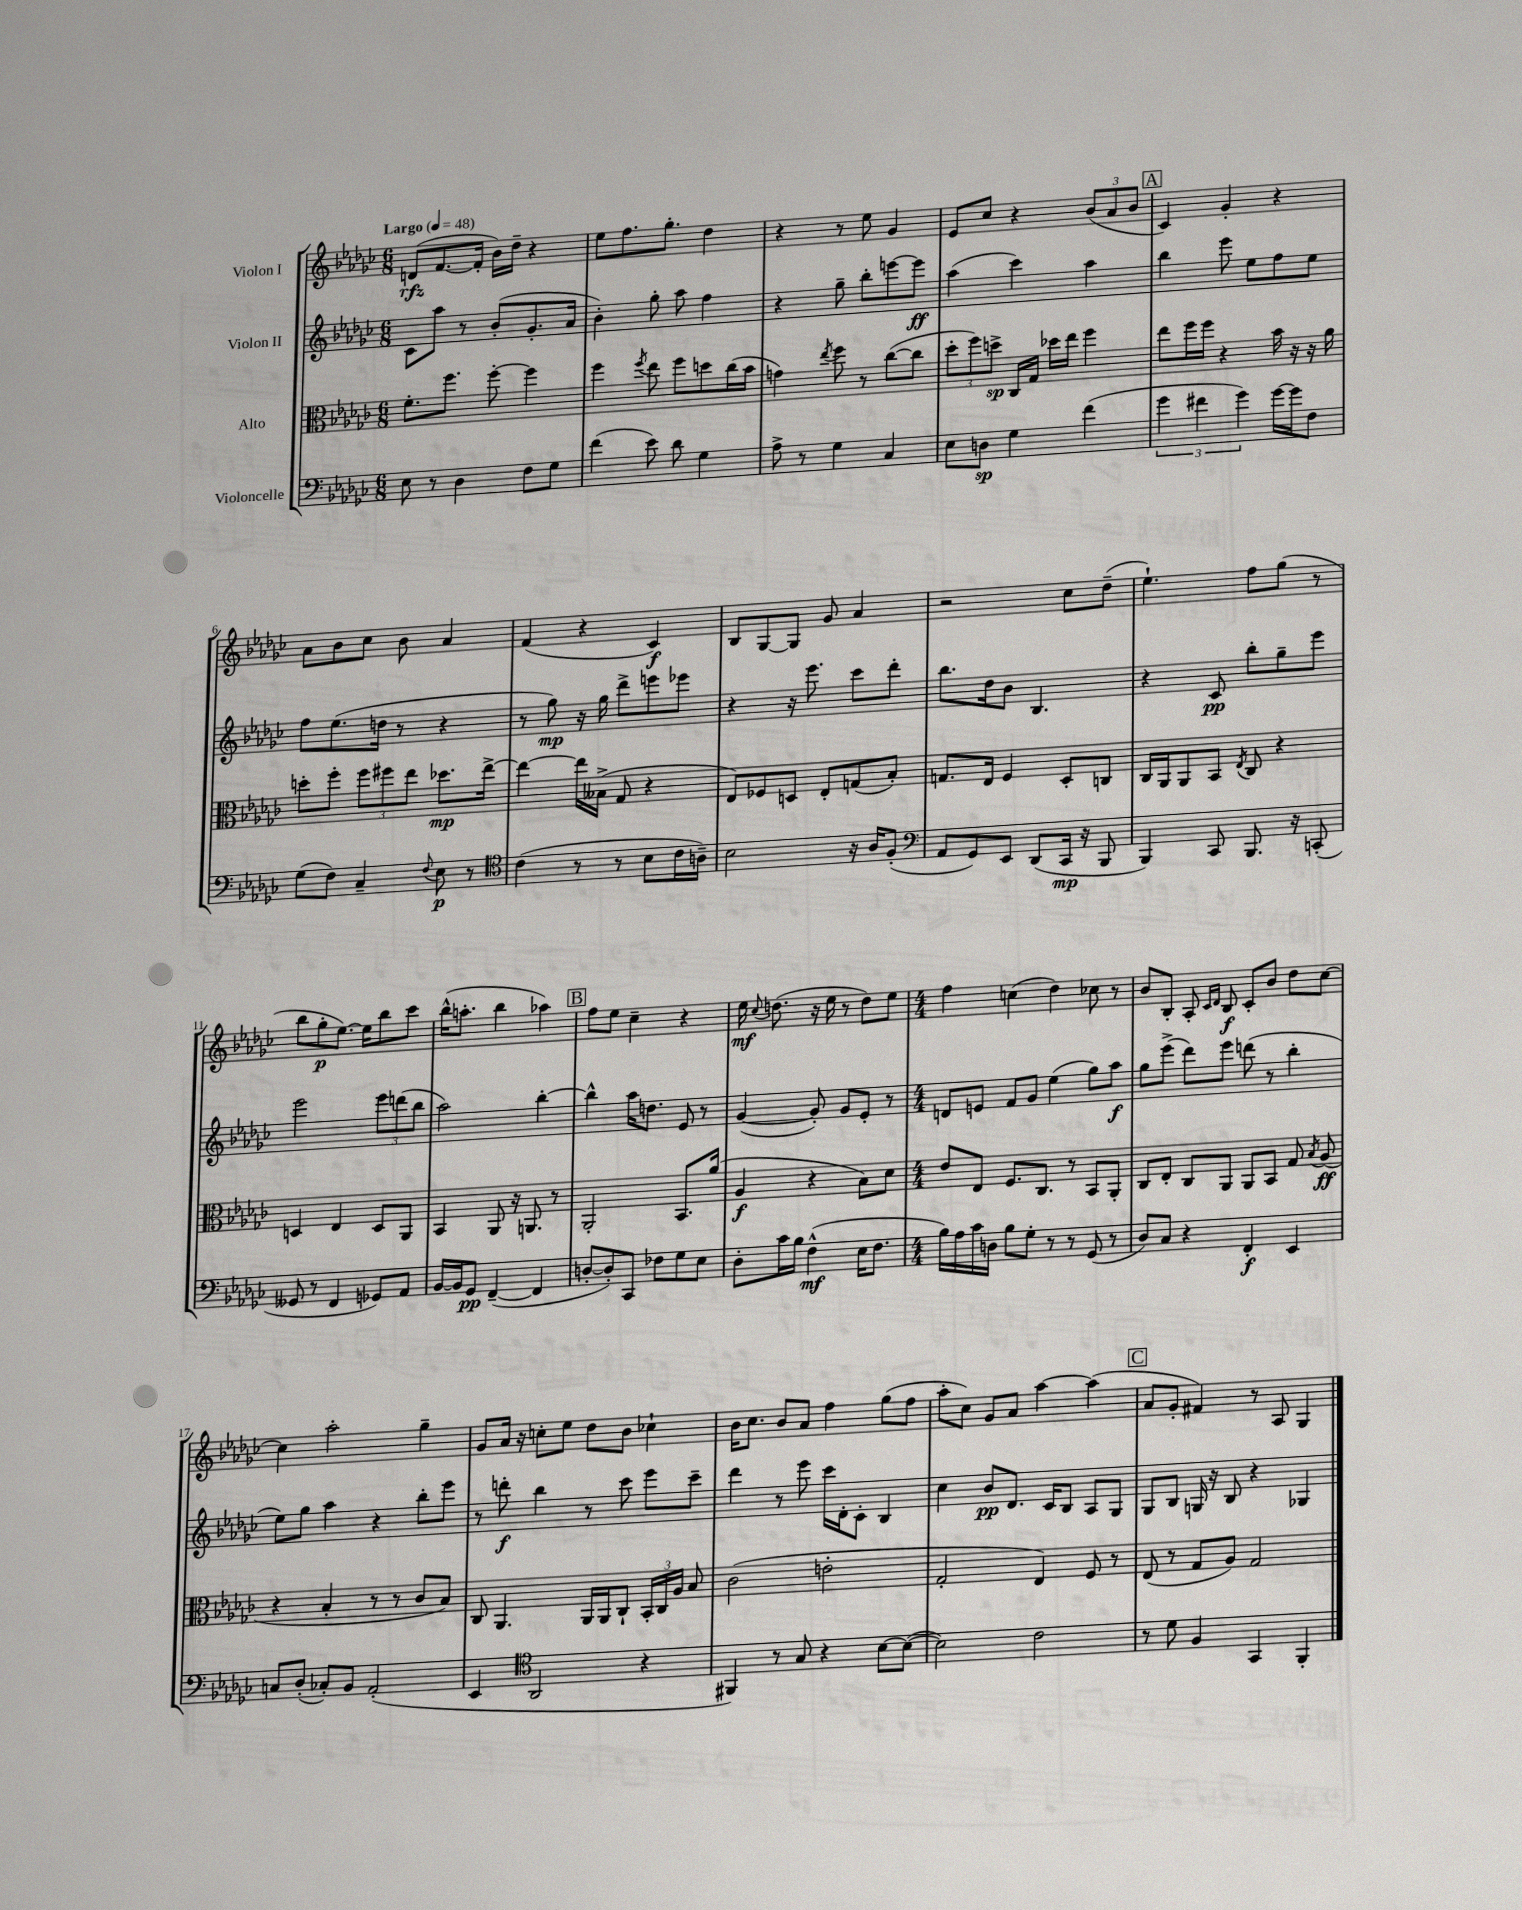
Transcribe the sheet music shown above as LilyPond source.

<<
\new StaffGroup <<
\new Staff = "s0" \with { instrumentName = "Violon I" } {
    \clef treble \key ges \major \numericTimeSignature \time 6/8 \tempo "Largo" 4 = 48
    \autoBeamOff d'8[\rfz( f'8.~ f'16]-. bes'16[) des''16]-- r4 |
    ees''8[ f''8. ges''8.]-. des''4 |
    r4 r8 ees''8 ges'4 |
    ees'8[ ces''8] r4 \tuplet 3/2 { bes'8[( aes'8 bes'8] } |
    \mark \markup { \box "A" } ces'4) ges'4-. r4 |
    aes'8[ bes'8 ces''8] bes'8 aes'4 |
    f'4( r4 ces'4\f) |
    bes8[ ges8~ ges8] ges'8 aes'4 |
    r2 ces''8[ des''8]--( |
    ees''4.-!) f''8[ ges''8]( r8 |
    bes''8[ ges''8-.\p ees''8.]~) ees''16[ bes''8 ces'''8] |
    bes''16[-^( a''8.]-. bes''4 aes''4) |
    \mark \markup { \box "B" } f''8[ ees''8] ces''4-- r4 |
    ees''16\mf \appoggiatura { ces''8 } d''8.( r16 ees''16 r8 d''8[) ees''8] |
    \numericTimeSignature \time 4/4 f''4 c''4( des''4) ces''8 r8 |
    bes'8[ bes8]-. aes8-. \grace { ces'16[ des'16] } bes8\f ces'8[-. bes'8] des''8[ ces''8]~ |
    ces''4 aes''2-. ges''4-- |
    ges'8[ aes'16] r16 c''8[-. ees''8] des''8[ bes'8] ces''4-! |
    bes'16[ ces''8.] bes'8[ aes'8] f''4 ges''8[( f''8] |
    aes''8[-. ces''8]) ges'8[ aes'8] aes''4~ aes''4( |
    \mark \markup { \box "C" } aes'8[ ges'8]-. fis'4) r8 aes8 ges4 \bar "|." |
}
\new Staff = "s1" \with { instrumentName = "Violon II" } {
    \clef treble \key ges \major \numericTimeSignature \time 6/8
    \autoBeamOff ces'8[ aes''8] r8 bes'8[-.( ges'8.-. aes'16] |
    bes'4-.) ges''8-. aes''8 f''4 |
    r4 ges''8-- bes''8[-. e'''8~ e'''8]\ff |
    aes''4( ces'''4) aes''4 |
    \mark \markup { \box "A" } bes''4 ees'''8 ees''8[ f''8 ees''8] |
    f''8[ ees''8.( d''16] r8 r4 |
    r8 ges''8\mp) r16 ges''16 des'''8[-> e'''8 ees'''8] |
    r4 r16 ees'''8. ces'''8[ des'''8]-. |
    bes''8.[ des''16 bes'8] bes4. |
    r4 ces'8\pp bes''8[-. ges''8-- ees'''8] |
    ees'''2 \tuplet 3/2 { ees'''8[ d'''8( bes''8] } |
    aes''2) bes''4~-. |
    \mark \markup { \box "B" } bes''4-^ aes''16[ d''8.] ees'8 r8 |
    ges'4~( ges'8-.) ges'8[ ees'8]-. r8 |
    \numericTimeSignature \time 4/4 d'8[ e'8] f'8[ ges'8] ees''4( ges''8[) aes''8]\f |
    ges''8[ ees'''8]->( des'''8[) ees'''8] d'''8( r8 bes''4-. |
    ees''8[) ges''8] aes''4 r4 bes''8[-. ees'''8] |
    r8 d'''8-.\f bes''4 r8 ces'''8 ees'''8[ ces'''8]-- |
    des'''4 r8 ees'''8 ces'''16[ des'16-. ces'8]-. bes4 |
    ces''4 bes'8[\pp des'8.] ces'16[ bes8] aes8[ ges8] |
    \mark \markup { \box "C" } ges8[ bes8] g16 r16 bes8 r4 ges4 \bar "|." |
}
\new Staff = "s2" \with { instrumentName = "Alto" } {
    \clef alto \key ges \major \numericTimeSignature \time 6/8
    \autoBeamOff f'8.[-. f''8.] f''8~-. f''4 |
    f''4 \acciaccatura { f''8 } ees''8 f''8[ d''8 ces''16( bes'16] |
    g'4) \acciaccatura { ees''8 } f''8 r8 ces''8[~( ces''8] |
    \tuplet 3/2 { des''8[-. f''8) d''8]->\sp } ces16[ ges16] des''16[ ees''16] f''4 |
    \mark \markup { \box "A" } ees''8[ f''16 f''16] r4 bes'16 r16 r16 aes'16 |
    d''8[-. f''8]-. \tuplet 3/2 { f''8[ fis''8 ees''8] } des''8.[\mp ees''16]~-> |
    ees''4~ ees''16[ beses16]->( ges8 r4 |
    ees8[) fes8 d8] ees8[-. g8( bes8]-.) |
    g8.[ ees16] f4 des8[-. c8] |
    ces16[ aes,16 aes,8 bes,8] \acciaccatura { ees8 } ces8 r4 |
    d4 ees4 d8[ aes,8] |
    bes,4 aes,8 r16 a,8. r8 |
    \mark \markup { \box "B" } aes,2-. bes,8.[ aes'16]( |
    aes4\f r4 bes8[) des'8] |
    \numericTimeSignature \time 4/4 ees'8[ ees8] f8.[ ces8.] r8 bes,8[ aes,8]-. |
    ces8[ ees8]-. ces8[ aes,8] aes,8[ bes,8] ges8 \acciaccatura { bes8 } aes8\ff( |
    r4 bes4-. r8 r8 ces'8[ bes8]) |
    ces8 aes,4. aes,16[ aes,16 ces8]-! \tuplet 3/2 { bes,16[-. ces16 aes16] } bes8 |
    ces'2( e'2-. |
    ges2-. ees4) f8 r8 |
    \mark \markup { \box "C" } ees8( r8 ges8[ aes8]) ges2 \bar "|." |
}
\new Staff = "s3" \with { instrumentName = "Violoncelle" } {
    \clef bass \key ges \major \numericTimeSignature \time 6/8
    \autoBeamOff ees8 r8 des4 f8[ ges8] |
    f'4( ees'8) des'8 ges4 |
    aes8-> r8 ges4 ces4 |
    ees8[ d8]\sp ges4 f'4( |
    \mark \markup { \box "A" } \tuplet 3/2 { ges'4 fis'4 ges'4) } ges'16[~ ges'16 f8] |
    ges8[( f8]) ces4-- \appoggiatura { f8 } ees8\p r8 |
    \clef tenor ces'4( r8 r8 bes8[ ces'16 a16]--) |
    bes2 r16 aes16[ f8]-.( |
    \clef bass aes,8[ ges,8) ees,8] des,8[( ces,16]\mp r16 bes,,8 |
    bes,,4) ces,8 bes,,8. r16 c,8-.( |
    geses,8 r8 f,4 ges,8[) aes,8] |
    bes,16[~ bes,16 ges,8]\pp f,4~--( f,4 |
    \mark \markup { \box "B" } d8[~-. d8-.) ces,8] fes8[ ges8 ees8] |
    des8[-. ces'16 bes16] f4-^\mf( ees16[ f8.] |
    \numericTimeSignature \time 4/4 bes16[) aes16 ces'16 d16] bes8[ ges8]-. r8 r8 ges,8( r8 |
    des8[) ces8] r4 f,4-.\f ees,4 |
    c8[ des8]-.( ces8[-.) bes,8] aes,2-.( |
    ees,4 \clef tenor aes,2 r4 |
    fis,4) r8 ges8 r4 bes8[~ bes8]~( |
    bes2) ces'2 |
    \mark \markup { \box "C" } r8 des'8 f4 ges,4 f,4-. \bar "|." |
}
>>
>>
